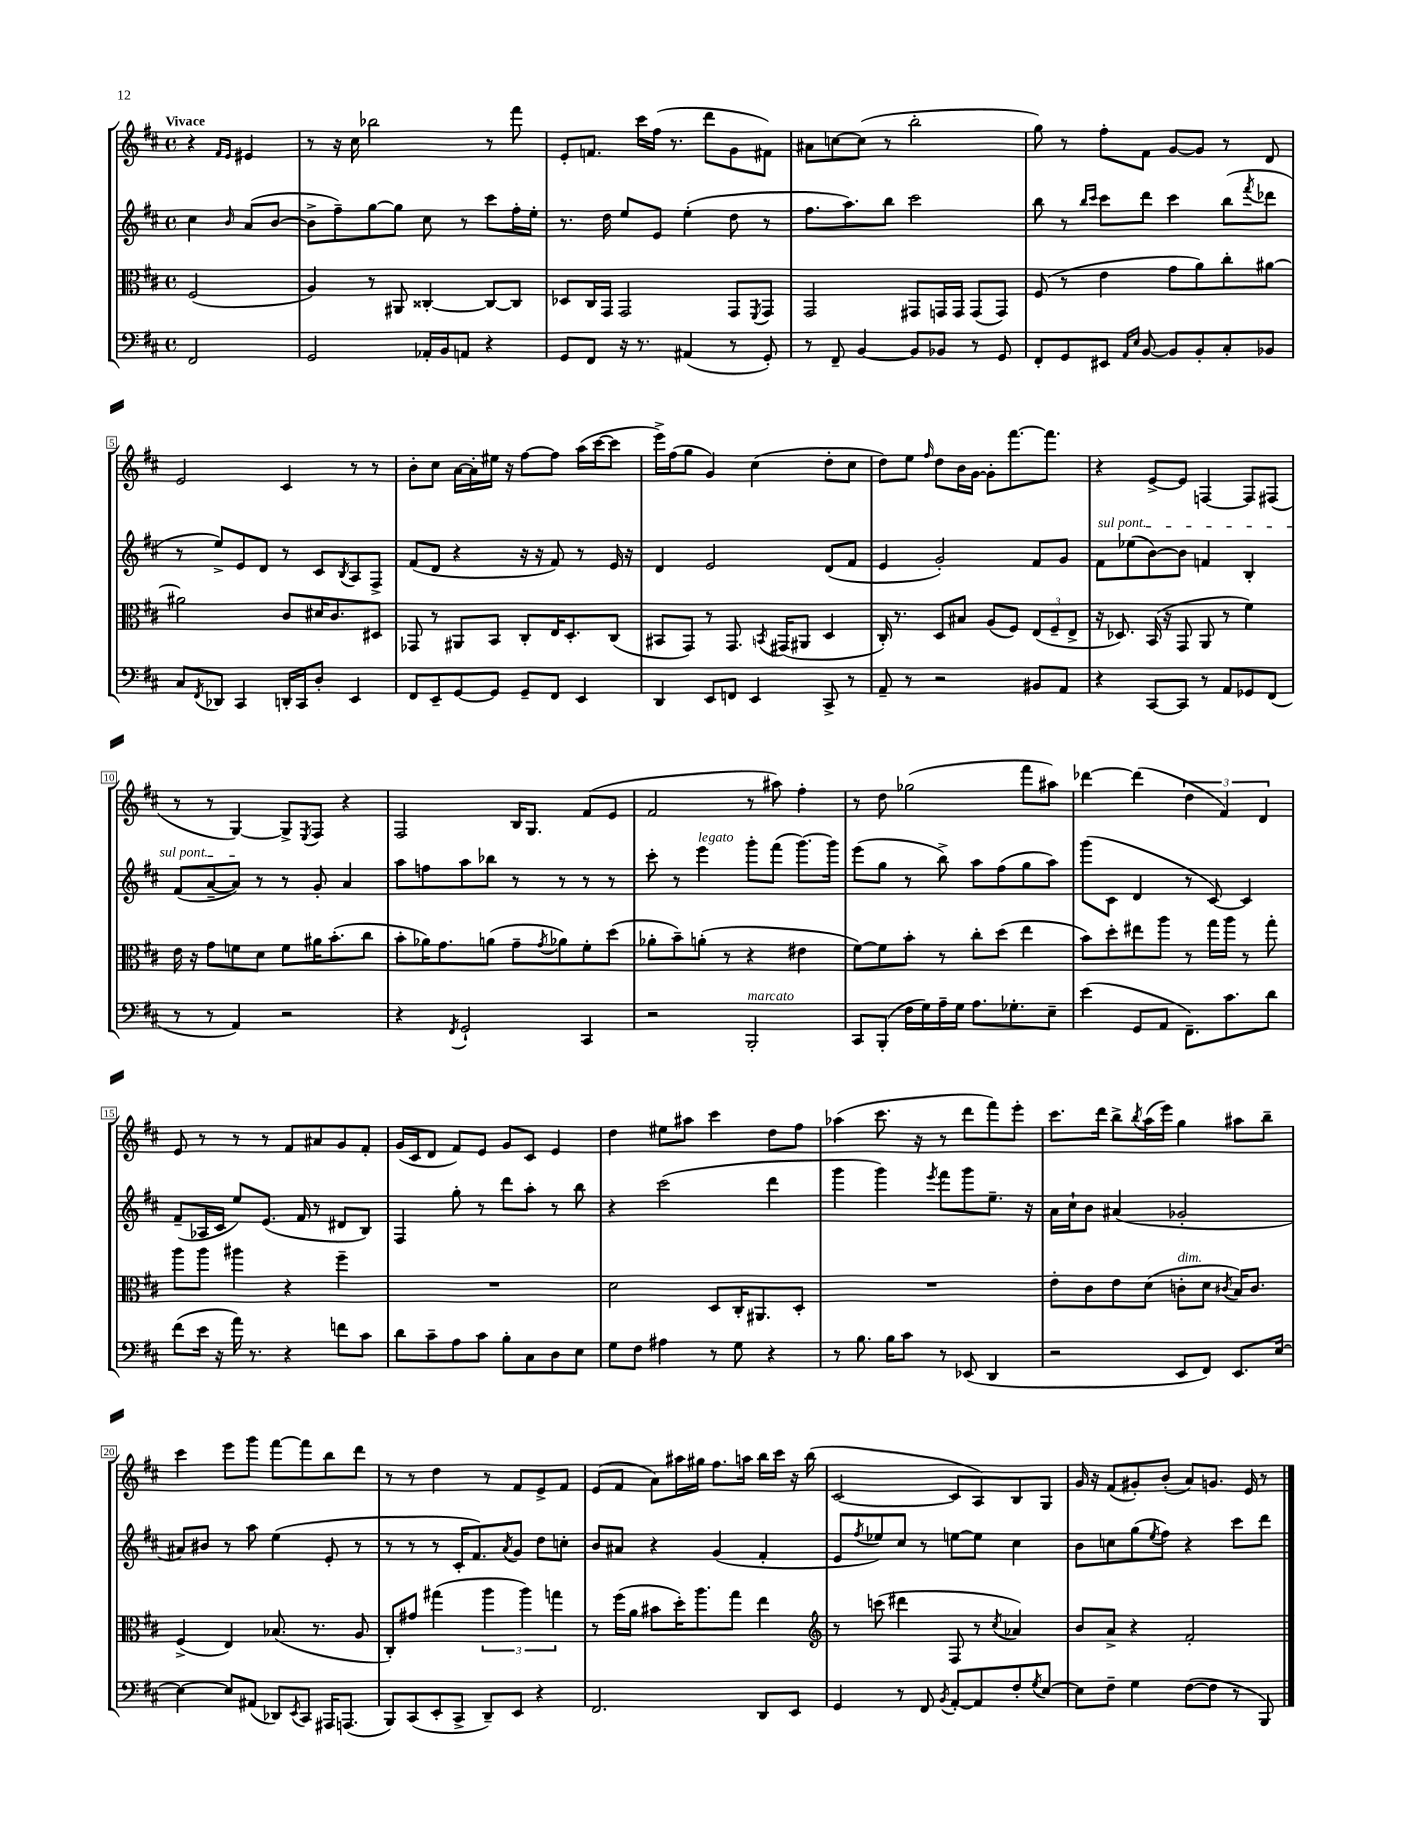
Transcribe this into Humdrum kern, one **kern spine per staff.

**kern	**kern	**kern	**kern
*staff4	*staff3	*staff2	*staff1
*clefF4	*clefC3	*clefG2	*clefG2
*k[f#c#]	*k[f#c#]	*k[f#c#]	*k[f#c#]
*M4/4	*M4/4	*M4/4	*M4/4
*met(c)	*met(c)	*met(c)	*met(c)
2FF#	(2F#	4cc#	4r
.	.	.	16qqf#
.	.	16qqb	16qqe
.	.	(8a	4e#
.	.	[8b	.
=	=	=	=
2GG	4A)	8b^]	8r
.	.	8ff#~)	16r
.	.	.	16cc#
.	8r	[8gg	2bb-
.	8AA#	8gg]	.
16AA-'	[4C##'	8cc#	.
16BB	.	.	.
8AA	.	8r	.
4r	8C##_	8ccc#	8r
.	8C##]	16ff#'	8fff#
.	.	16ee'	.
=	=	=	=
8GG	8D-	8.r	8e'
8FF#	16C#	.	8.f
.	16GG	16dd	.
16r	2GG	8ee	.
8.r	.	.	16ccc#
.	.	8e	(16ff#
.	.	.	8.r
(4AA#	.	(4ee'	.
.	.	.	8ddd
8r	8GG	8dd	8g
.	8qFF#	.	.
8GG')	8GG	8r	8f#)
=	=	=	=
8r	2GG	8.ff#	8a#
8FF#~	.	.	[8cc
.	.	8.aa)	.
[4BB	.	.	(8cc]
.	.	8bb	8r
8BB]	8GG#	2ccc#	2bb'
8BB-	16GG	.	.
.	16GG	.	.
8r	(8GG	.	.
8GG	8GG)	.	.
=	=	=	=
8FF#'	(8F#	8bb	8gg)
8GG	8r	8r	8r
.	.	16qqbb	.
.	.	16qqccc#	.
8EE#	4e	8ccc#	8ff#'
16qqAA	.	.	.
16qqE	.	.	.
[8BB	.	8ddd	8f#
8BB]	8g	4ccc#	[8g
8BB'	8a)	.	8g]
8C#'	8cc#'	(8bb	8r
.	.	8qfff#	.
8BB-	[8a#	8ddd-	8d
=	=	=	=
8C#	2a#]	8r	2e
8qFF#	.	.	.
8DD-	.	8ee^)	.
4CC#	.	8e	.
.	.	8d	.
16DD'	8c#	8r	4c#
16CC#	.	.	.
8D'	16d#	8c#	.
.	8.c#	.	.
.	.	8qB	.
4EE	.	8A	8r
.	8D#	8F#^	8r
=	=	=	=
8FF#	8GG-	(8f#	8b'
8EE~	8r	8d	8cc#
[8GG	8AA#	4r	[16a
.	.	.	16a']
8GG]	8BB	.	16ee#
.	.	.	16r
8GG~	8C#'	16r	[8ff#
.	.	16r	.
8FF#	16E	8f#)	8ff#]
.	8.D'	.	.
4EE	.	8r	(16aa
.	.	.	[16ccc#
.	(8C#	16e	8ccc#]
.	.	16r	.
=	=	=	=
4DD	8BB#	4d	16eee^)
.	.	.	(16ff#
.	8GG)	.	8gg
8EE	8r	2e	4g)
8FF	8.GG	.	.
4EE	.	.	(4cc#
.	8qBB	.	.
.	(16GG#	.	.
.	8AA#	.	.
8CC#^	4D	(8d	8dd'
8r	.	8f#	8cc#
=	=	=	=
8AA~	16C#')	4e	8dd)
.	8.r	.	.
8r	.	.	8ee
.	.	.	16qqff#
2r	8D	2g')	8dd
.	8B#	.	16b
.	.	.	[16g
.	(8A	.	8g']
.	8F#)	.	[8.fff#
8BB#	(12E	8f#	.
.	.	.	8.fff#]
.	12F#~	.	.
8AA	.	8g	.
.	12E^	.	.
=	=	=	=
4r	16r	8f#	4r
.	8.D-)	.	.
.	.	(8ee-	.
[8CC#	(16BB	[8b)	[8e^
.	16r	.	.
8CC#]	8GG	8b]	8e]
8r	8AA	4f	[4F
8AA	8r	.	.
8GG-	4f#)	4B'	8F]
(8FF#	.	.	(8F#
=	=	=	=
8r	16e	(8f#	8r
.	16r	.	.
8r	8g	[8a~	8r
4AA)	8f	8a])	[4G)
.	8d	8r	.
2r	8f	8r	8G^]
.	.	.	8qE
.	16a#	8g'	8F#
.	(8.b'	.	.
.	.	4a	4r
.	8cc#	.	.
=	=	=	=
4r	8b'	8aa	2F#
.	16a-)	8ff	.
.	8.g	.	.
8qFF#	.	.	.
2GG`	.	8aa	.
.	(8a	8bb-	.
.	8g~	8r	16B
.	.	.	8.G
.	8qg	.	.
.	8a-)	8r	.
4CC#	8f#'	8r	(8f#
.	(8dd	8r	8e
=	=	=	=
2r	8a-'	8ccc#'	2f#
.	8b~)	8r	.
.	(8a'	4eee	.
.	8r	.	.
2BBB'	4r	8ggg'	8r
.	.	(8fff#	8aa#)
.	4e#	[8.ggg)	4ff#'
.	.	16ggg]	.
=	=	=	=
8CC#	[8f#)	(8eee	8r
(8BBB'	8f#]	8gg	8dd
16F#	8b'	8r	(2gg-
16G)	.	.	.
16A~	8r	8bb^)	.
16G	.	.	.
8.A	8cc#'	8aa	.
.	(8dd	(8ff#	.
8.G-'	.	.	.
.	4ee	8gg	8fff#
8E~	.	8aa)	8aa#)
=	=	=	=
(4e	8b)	(8ggg	[4ddd-
.	8dd'	8c#	.
8GG	8ee#	4d	(4ddd-]
8AA	8aa	.	.
8.FF#~)	8r	8r	6dd
.	16gg	[8c#)	.
.	.	.	6f#)
8.c#	16aa	.	.
.	8r	4c#]	.
.	.	.	6d
8d	8gg'	.	.
=	=	=	=
(8f#	8aa	(8f#~	8e
16e	8aa	16A-	8r
16r	.	16c#	.
16a)	4aa#	8ee)	8r
8.r	.	.	.
.	.	(8.e	8r
4r	4r	.	8f#
.	.	16f#	.
.	.	8r	8a#
8f	4ff#~	8d#	8g
8c#	.	8B)	8f#'
=	=	=	=
8d	1r	4F#	(16g
.	.	.	16c#
8c#~	.	.	8d
8A	.	8gg'	8f#)
8c#	.	8r	8e
8B'	.	8ddd	8g
8C#	.	8aa'	8c#
8D	.	8r	4e
8E	.	8bb	.
=	=	=	=
8G	2d	4r	4dd
8F#	.	.	.
4A#	.	(2ccc#	8ee#
.	.	.	8aa#
8r	8D	.	4ccc#
8G	16C#'	.	.
.	8.AA#	.	.
4r	.	4ddd	8dd
.	8D'	.	8ff#
=	=	=	=
8r	1r	4ggg	(4aa-
8.B	.	.	.
.	.	4ggg)	8.ccc#
16B	.	.	.
8c#	.	.	.
.	.	.	16r
.	.	8qeee	.
8r	.	8fff#	8r
(8EE-	.	8ggg	8ddd
4DD	.	8.ee~	8fff#)
.	.	.	8eee'
.	.	16r	.
=	=	=	=
2r	8e'	16a	8.ccc#
.	.	16cc#`	.
.	8c#	8b	.
.	.	.	16ddd
.	8e	(4a#	8bb^
.	.	.	8qbb
.	(8d	.	(16aa
.	.	.	16eee)
8EE	8c'	2g-'	4gg
8FF#)	8d	.	.
.	8qc#	.	.
8.EE	16B)	.	8aa#
.	8.c#	.	.
.	.	.	8bb~
[16E	.	.	.
=	=	=	=
4E_	(4F#^	8a#)	4ccc#
.	.	8b#	.
8E]	4E)	8r	8eee
(8AA#	.	8aa	8ggg
8DD-)	(8.B-	(4ee	[8fff#
8qEE	.	.	.
8CC#	.	.	8fff#]
.	8.r	.	.
16AAA#	.	8e'	8bb
(8.AAA	.	.	.
.	8A	8r	8ddd
=	=	=	=
8BBB)	8C#')	8r	8r
(8CC#	8g#	8r	8r
8EE'	(4gg#	8r	4dd
8CC#^	.	16c#'	.
.	.	8.f#)	.
8DD~)	6aa	.	8r
.	.	8qa	.
8EE	.	8g	8f#
.	6aa)	.	.
4r	.	8dd	8e^
.	6gg	.	.
.	.	8cc'	8f#
=	=	=	=
2.FF#	8r	8b	(8e
.	(16ff#	8a#	8f#
.	16a	.	.
.	8b#	4r	8a)
.	16dd')	.	16aa#
.	8.aa	.	16gg#
.	.	(4g	8.ff#
.	8gg	.	.
.	.	.	16aa
8DD	4ee	4f#'	16bb
.	.	.	16ccc#
8EE	.	.	16r
.	.	.	(16bb
=	=	=	=
*	*clefG2	*	*
4GG	8r	8e	[2c#
.	.	8qff#	.
.	(8ccc	8ee-)	.
8r	4ddd#	8cc#	.
8FF#	.	8r	.
8qBB	.	.	.
[8AA'	8F#	[8ee	8c#]
8AA]	8r	8ee]	8A)
.	8qcc#	.	.
8F#'	4a-)	4cc#	8B
8qG	.	.	.
[8E	.	.	8G
=	=	=	=
8E]	8b	8b	16g
.	.	.	16r
8F#~	8a^	8cc	(8f#
4G	4r	(8gg	8g#')
.	.	8qee	.
.	.	8ff#)	(8b'
([8F#	2f#'	4r	8a)
8F#]	.	.	8.g
8r	.	8ccc#	.
.	.	.	16e
8BBB)	.	8ddd	8r
==	==	==	==
*-	*-	*-	*-
